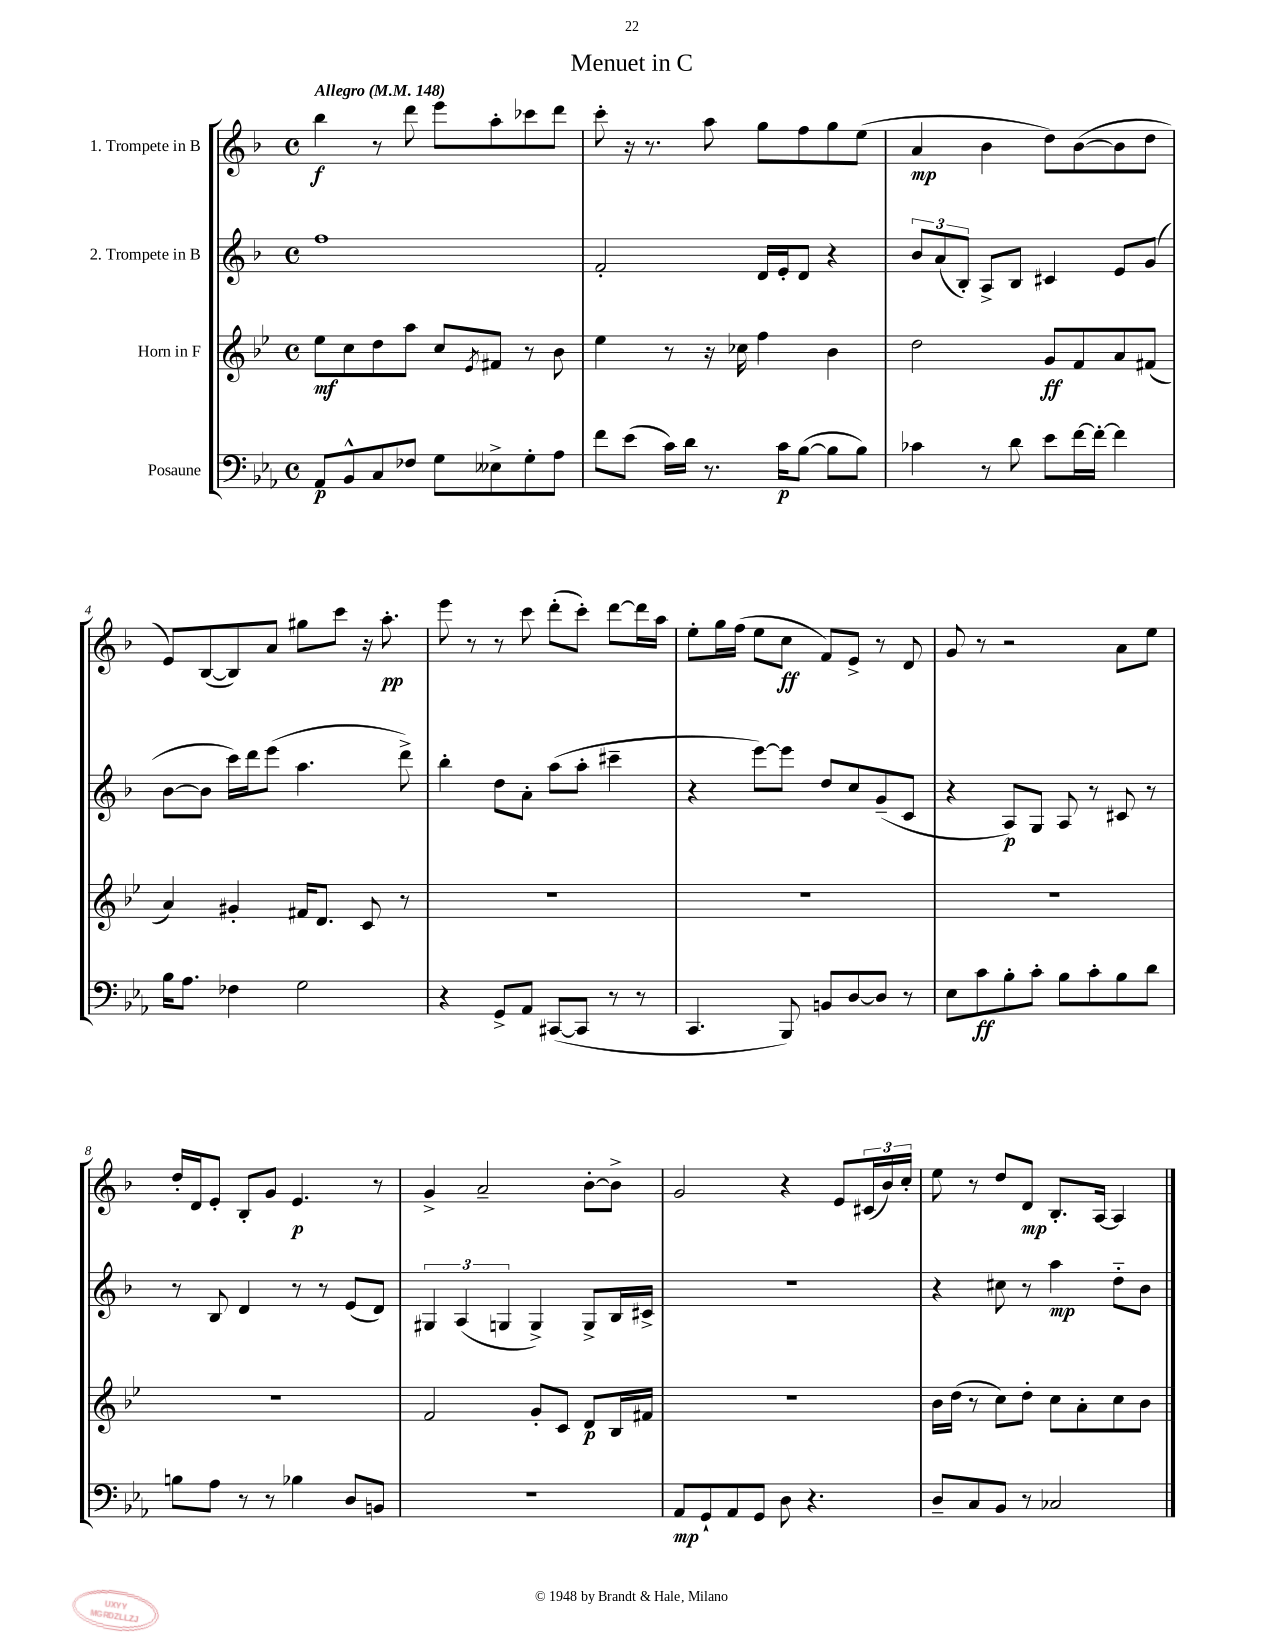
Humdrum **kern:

**kern	**dynam	**kern	**dynam	**kern	**dynam	**kern	**dynam
*part4	*part4	*part3	*part3	*part2	*part2	*part1	*part1
*staff4	*staff4	*staff3	*staff3	*staff2	*staff2	*staff1	*staff1
*I"Posaune	*	*I"Horn in F	*	*I"2. Trompete in B	*	*I"1. Trompete in B	*
*clefF4	*	*clefG2	*	*clefG2	*	*clefG2	*
*k[b-e-a-]	*	*k[b-e-]	*	*k[b-]	*	*k[b-]	*
*M4/4	*	*M4/4	*	*M4/4	*	*M4/4	*
*met(c)	*	*met(c)	*	*met(c)	*	*met(c)	*
*MM148	*	*MM148	*	*MM148	*	*MM148	*
=1	=1	=1	=1	=1	=1	=1	=1
!	!	!	!	!	!	!LO:TX:a:B:t=Allegro	!
8AA-/L	p	8ee-\L	mf	1ff	.	4bb-\	f
8BB-^^/	.	8cc\	.	.	.	.	.
8C/	.	8dd\	.	.	.	8r	.
8F-X/J	.	8aa\J	.	.	.	8ddd\	.
8G\L	.	8cc/L	.	.	.	8eee\L	.
.	.	8qe-/	.	.	.	.	.
8E--X^\	.	8f#X/J	.	.	.	8aa'\	.
8G'\	.	8r	.	.	.	8ccc-X\	.
8A-\J	.	8b-\	.	.	.	8ddd\J	.
=2	=2	=2	=2	=2	=2	=2	=2
8f\L	.	4ee-\	.	2f'/	.	8ccc'\	.
(8e-\J	.	.	.	.	.	16r	.
.	.	.	.	.	.	8.r	.
16c\LL)	.	8r	.	.	.	.	.
16d\JJ	.	.	.	.	.	.	.
8.r	.	16r	.	.	.	8aa\	.
.	.	16cc-X\	.	.	.	.	.
.	.	4ff\	.	16d/LL	.	8gg\L	.
16c\KL	p	.	.	16e'/J	.	.	.
([8B-\J	.	.	.	8d/J	.	8ff\	.
8B-\L]	.	4b-\	.	4r	.	8gg\	.
8B-\J)	.	.	.	.	.	(8ee\J	.
=3	=3	=3	=3	=3	=3	=3	=3
4c-X\	.	2dd\	.	12b-/L	.	4a/	mp
.	.	.	.	(12a/	.	.	.
.	.	.	.	12B-'/J)	.	.	.
8r	.	.	.	8A^/L	.	4b-\	.
8d\	.	.	.	8B-/J	.	.	.
8e-\L	.	8g/L	ff	4c#X/	.	8dd\L)	.
[16f\L	.	8f/	.	.	.	([8b-\	.
16f'\JJ_	.	.	.	.	.	.	.
4f\]	.	8a/	.	8e/L	.	8b-\]	.
.	.	(8f#X/J	.	(8g/J	.	8dd\J	.
!!LO:LB:g=z
=4	=4	=4	=4	=4	=4	=4	=4
16B-\KL	.	4a/)	.	[8b-\L	.	8e/L)	.
8.A-\J	.	.	.	.	.	.	.
.	.	.	.	8b-\J]	.	([8B-/	.
4F-X\	.	4g#X'/	.	16ccc\LL)	.	8B-/])	.
.	.	.	.	16ddd\J	.	.	.
.	.	.	.	(8eee\J	.	8a/J	.
2G\	.	16f#X/KL	.	4.aa\	.	8gg#X\L	.
.	.	8.d/J	.	.	.	.	.
.	.	.	.	.	.	8ccc\J	.
.	.	8c/	.	.	.	16r	.
.	.	.	.	.	.	8.aa'\	pp
.	.	8r	.	8ddd^\)	.	.	.
=5	=5	=5	=5	=5	=5	=5	=5
4r	.	1r	.	4bb-'\	.	8eee\	.
.	.	.	.	.	.	8r	.
8GG^/L	.	.	.	8dd\L	.	8r	.
8AA-/J	.	.	.	8a'\J	.	8ccc\	.
([8CC#X/L	.	.	.	(8aa\L	.	(8ddd'\L	.
8CC#/J]	.	.	.	8aa'\J	.	8ccc'\J)	.
8r	.	.	.	4ccc#X~\	.	[8ddd\L	.
8r	.	.	.	.	.	16ddd\L]	.
.	.	.	.	.	.	16aa\JJ	.
=6	=6	=6	=6	=6	=6	=6	=6
4.CC/	.	1r	.	4r	.	8ee'\L	.
.	.	.	.	.	.	16gg\L	.
.	.	.	.	.	.	(16ff\JJ	.
.	.	.	.	[8eee\L)	.	8ee\L	.
8BBB-/)	.	.	.	8eee\J]	.	8cc\J	ff
8BBn/L	.	.	.	8dd/L	.	8f/L)	.
[8D/	.	.	.	8cc/	.	8e^/J	.
8D/J]	.	.	.	(8g~/	.	8r	.
8r	.	.	.	8c/J	.	8d/	.
=7	=7	=7	=7	=7	=7	=7	=7
8E-\L	.	1r	.	4r	.	8g/	.
8c\	ff	.	.	.	.	8r	.
8B-'\	.	.	.	8A/L)	p	2r	.
8c'\J	.	.	.	8G/J	.	.	.
8B-\L	.	.	.	8A/	.	.	.
8c'\	.	.	.	8r	.	.	.
8B-\	.	.	.	8c#X/	.	8a\L	.
8d\J	.	.	.	8r	.	8ee\J	.
!!LO:LB:g=z
=8	=8	=8	=8	=8	=8	=8	=8
8Bn\L	.	1r	.	8r	.	16dd'/LL	.
.	.	.	.	.	.	16d/J	.
8A-\J	.	.	.	8B-/	.	8e'/J	.
8r	.	.	.	4d/	.	8B-'/L	.
8r	.	.	.	.	.	8g/J	.
4B-X\	.	.	.	8r	.	4.e/	p
.	.	.	.	8r	.	.	.
8D/L	.	.	.	(8e/L	.	.	.
8BBn/J	.	.	.	8d/J)	.	8r	.
=9	=9	=9	=9	=9	=9	=9	=9
1r	.	2f/	.	6G#X/	.	4g^/	.
.	.	.	.	(6A/	.	.	.
.	.	.	.	.	.	2a~/	.
.	.	.	.	6Gn/	.	.	.
.	.	8g'/L	.	4G^/)	.	.	.
.	.	8c/J	.	.	.	.	.
.	.	8d/L	p	8G^/L	.	[8b-'\L	.
.	.	16B-/L	.	16B-/L	.	8b-^\J]	.
.	.	16f#X/JJ	.	16c#X^/JJ	.	.	.
=10	=10	=10	=10	=10	=10	=10	=10
8AA-/L	mp	1r	.	1r	.	2g/	.
8GG`/	.	.	.	.	.	.	.
8AA-/	.	.	.	.	.	.	.
8GG/J	.	.	.	.	.	.	.
8D\	.	.	.	.	.	4r	.
4.r	.	.	.	.	.	.	.
.	.	.	.	.	.	8e/L	.
.	.	.	.	.	.	(24c#X/L	.
.	.	.	.	.	.	24b-/)	.
.	.	.	.	.	.	24cc'/JJ	.
=11	=11	=11	=11	=11	=11	=11	=11
8D~/L	.	16b-\LL	.	4r	.	8ee\	.
.	.	(16dd\JJ	.	.	.	.	.
8C/	.	8r	.	.	.	8r	.
8BB-/J	.	8cc\L)	.	8cc#X\	.	8dd/L	.
8r	.	8dd'\J	.	8r	.	8d/J	mp
2C-X/	.	8cc\L	.	4aa\	mp	8.B-'/L	.
.	.	8a'\	.	.	.	.	.
.	.	.	.	.	.	[16A/Jk	.
.	.	8cc\	.	8dd\L	.	4A/]	.
.	.	8b-\J	.	8b-\J	.	.	.
==	==	==	==	==	==	==	==
*-	*-	*-	*-	*-	*-	*-	*-
